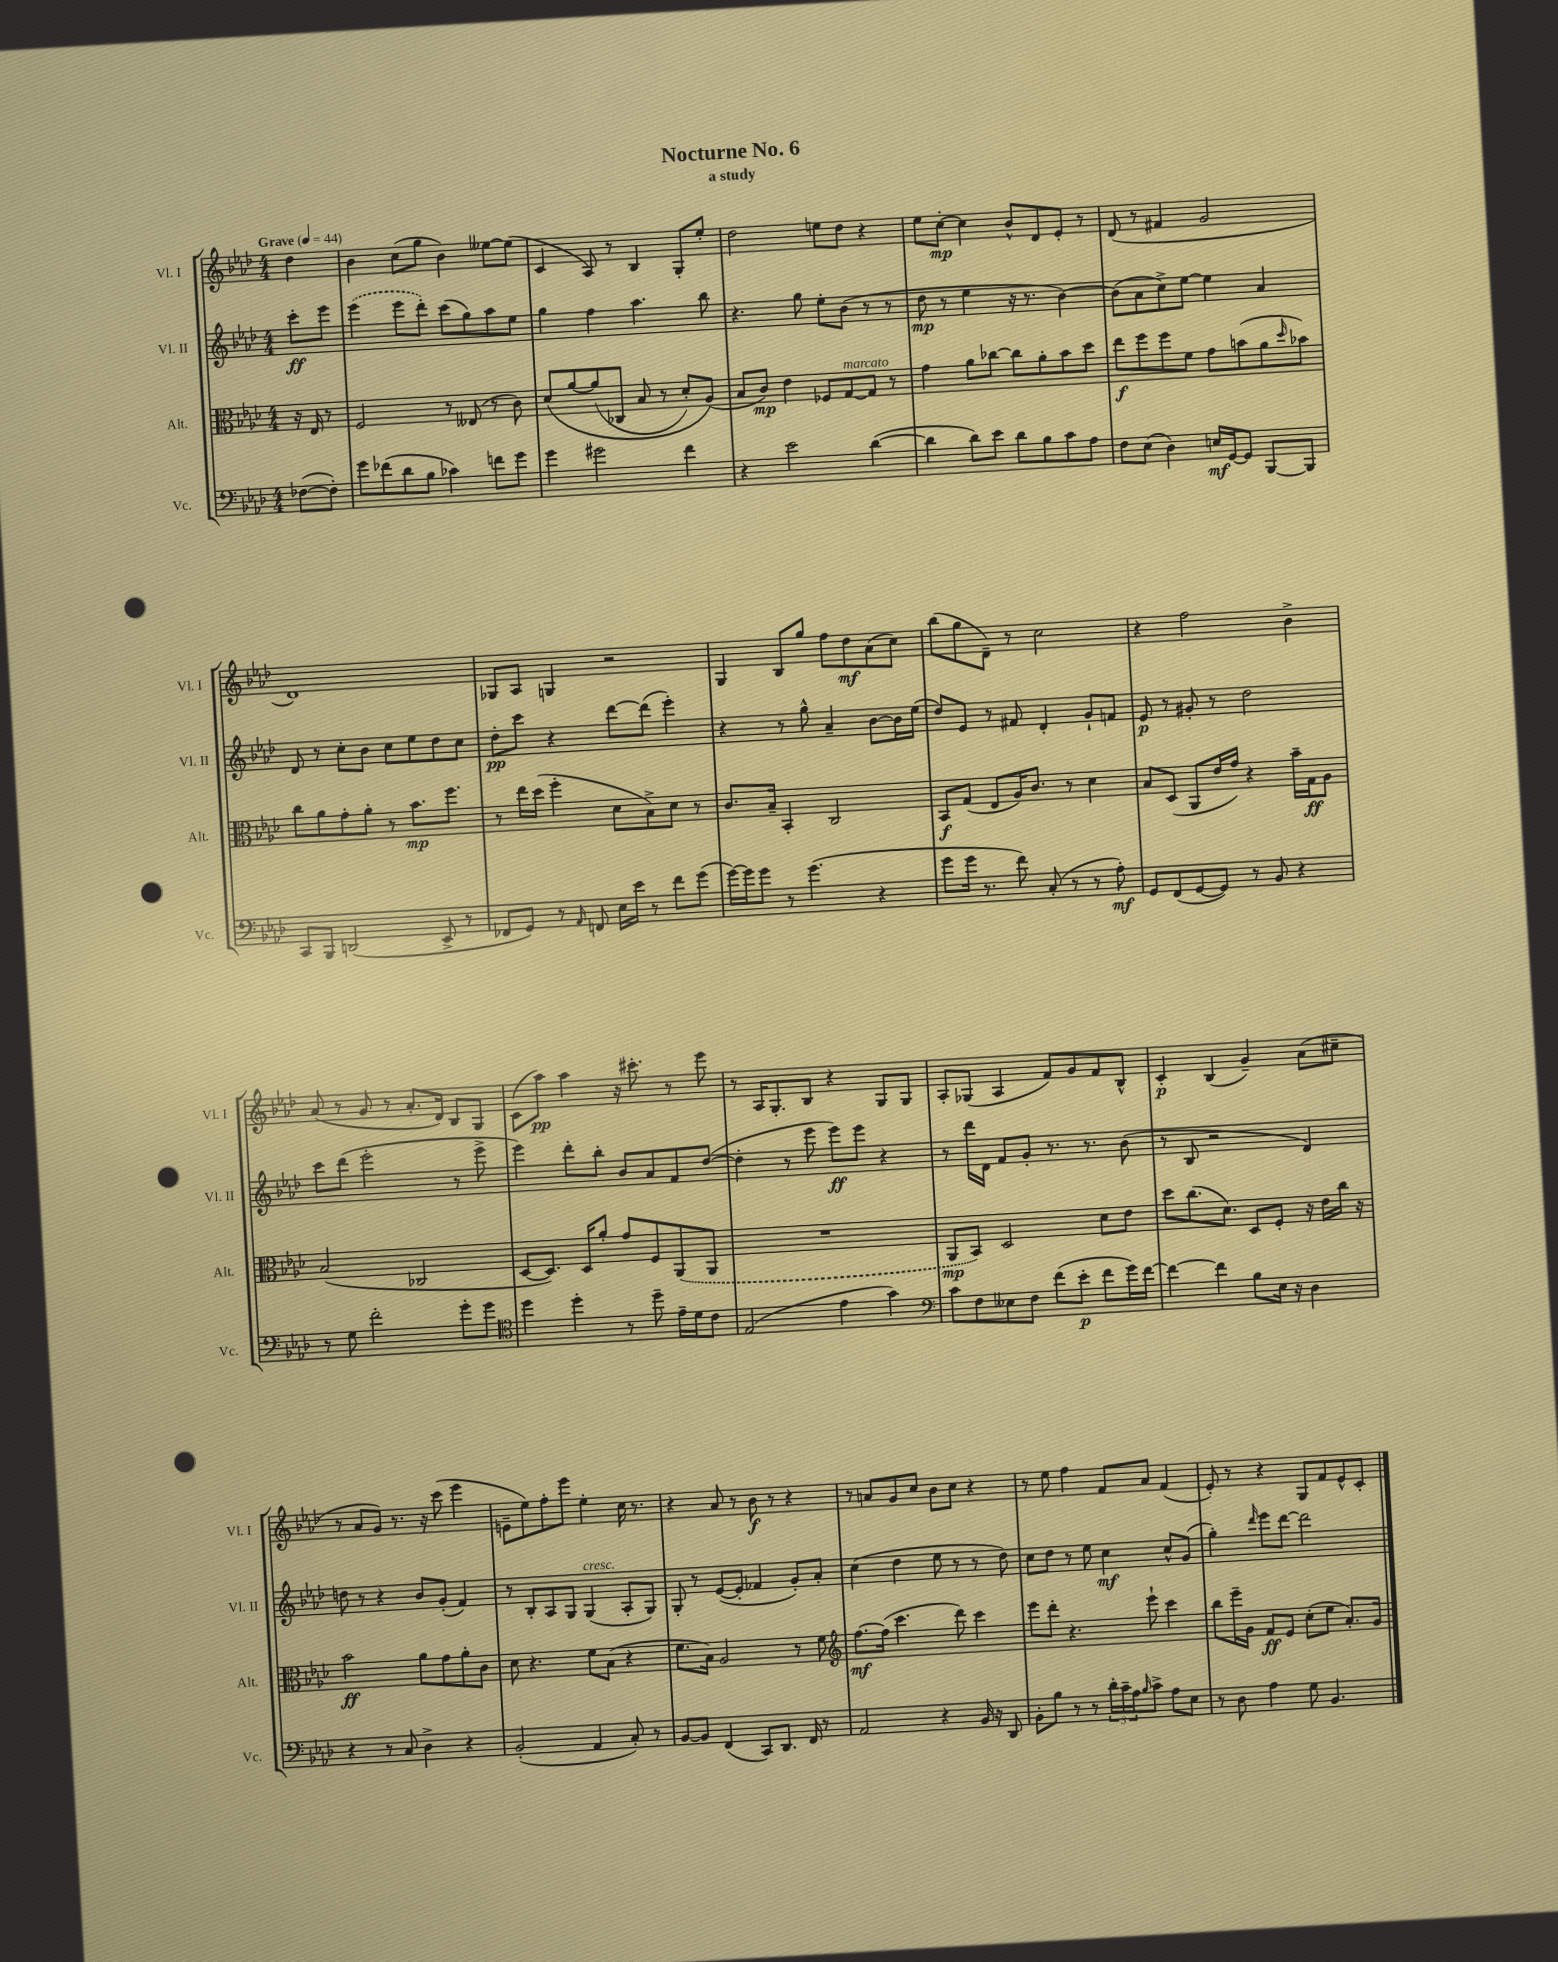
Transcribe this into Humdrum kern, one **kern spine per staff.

**kern	**kern	**kern	**kern
*staff4	*staff3	*staff2	*staff1
*clefF4	*clefC3	*clefG2	*clefG2
*k[b-e-a-d-]	*k[b-e-a-d-]	*k[b-e-a-d-]	*k[b-e-a-d-]
*M4/4	*M4/4	*M4/4	*M4/4
*MM44	*MM44	*MM44	*MM44
([8F-	16r	8ccc'	4dd-
.	16E-	.	.
8F-'])	8r	8eee-	.
=	=	=	=
8g	2F	(4eee-	4b-
(8f-	.	.	.
8d-	.	8eee-	(8cc
8B-	.	8ddd-')	8gg
4c-)	8r	(8ccc	4b-)
.	(8E--	8gg)	.
8f	8r	8aa-	[8ee--
8g	8c)	8ee-	(8ee--]
=	=	=	=
4g	&(8d-	4gg	4c
.	[8a-	.	.
2g#	(8a-]	4ff	8A-)
.	8C-	.	8r
.	8B-	4.aa-	4B-
.	8r	.	.
4f	8d-')	.	8G'
.	(8A-&)	8bb-	8ee-'
=	=	=	=
4r	8B-	4.r	2dd-
.	8c)	.	.
2e-	4e-	.	.
.	.	8gg	.
.	8F-	8ee-'	8ee
.	[8G	(8b-	8dd-
([4d-	8G]	8r	4r
.	8r	8r	.
=	=	=	=
4d-]	4g	8dd-	8ee-
.	.	8r	[8cc'
8d-)	8a-	4ee-	4cc]
8e-	[8cc-	.	.
8d-	8cc-]	16r	8b-^^
.	.	8.r	.
8B-	8a-'	.	8d-
8c	8b-	[4b-)	8e-'
8A-	8dd-	.	8r
=	=	=	=
8F	8ee-	(8b-]	(8d-
(8E-	8ff	8a-	8r
4D-)	8ff	8cc^)	4f#
.	8f	[8ee-	.
16E	8g	4ee-]	2g
[16GG	.	.	.
8GG]	(8b	.	.
[8BBB-	8a-	4a-	.
.	16qqdd-	.	.
8BBB-]	8b-)	.	.
=	=	=	=
8CC	8cc	8d-	1d-)
8BBB-	8a-	8r	.
(2DD	8g'	8cc'	.
.	8a-'	8b-	.
.	8r	8cc	.
.	8.b-	8ee-	.
8EE-^	.	8dd-	.
.	8.ff	.	.
8r	.	8cc	.
=	=	=	=
8FF-	8r	8dd-'	8G-
8GG)	16ee-	8ccc	8A-
.	(16dd-	.	.
8r	4ff'	4r	4G
16qqAA-	.	.	.
8FF	.	.	.
16E-	8d-	[8ddd-	2r
16e-	.	.	.
8r	8B-^)	(8ddd-]	.
8f	8d-	4eee-')	.
(8g	8r	.	.
=	=	=	=
[16g)	8.c	4r	4G
16g]	.	.	.
8g	.	.	.
.	16B-~	.	.
8r	4BB-'	8r	8B-
(4.g	.	8gg^^	8gg
.	2C	4a-~	8ff
.	.	.	8dd-
4r	.	[8b-	(8a-
.	.	16b-]	8cc)
.	.	(16ee-	.
=	=	=	=
8g	8BB-	8dd-)	(8bb-
16g	(8G	8e-	8gg
8.r	.	.	.
.	8E-	8r	8d-~)
8f)	16A-)	8f#	8r
.	8.c	.	.
(8C'	.	4d-'	2cc
8r	8r	.	.
8r	4d-	8g`	.
8A-')	.	8f	.
=	=	=	=
8GG	8B-	8e-	4r
(8FF	(8D-	8r	.
[8GG	8AA-	8g#'	2ff
8GG])	16e-	8r	.
.	16g)	.	.
8r	4r	2dd-	.
8BB-	.	.	.
4r	16b-~	.	4b-^
.	16G	.	.
.	8A-	.	.
=	=	=	=
8r	(2B-	8ccc	(8a-
8G	.	(8ddd-	8r
2f'	.	2eee-'	8g
.	.	.	8r
.	2C-	.	8.a-'
.	.	.	16d-)
8g'	.	8r	8B-
8g	.	8eee-^	8G
=	=	=	=
*clefC4	*	*	*
4dd-	[8D-	4eee-)	(8c
.	8.D-])	.	8aa-)
4dd-'	.	8ddd-'	4aa-
.	16D-	.	.
.	8a-'	8bb-'	.
8r	8g	8b-	16r
.	.	.	8.ccc#'
8dd-~	8F	8a-	.
16e-~	(8AA-	8f	8r
16d-	.	.	.
8c	8AA-	([8dd-	8eee-
=	=	=	=
(2E-	1r	4dd-']	8r
.	.	.	16A-
.	.	.	8.G'
.	.	8r	.
.	.	8eee-	8B-
4e-	.	8eee-)	4r
.	.	8eee-	.
4g)	.	4r	8G
.	.	.	8G
=	=	=	=
*clefF4	*	*	*
8c	8AA-	8r	8A-'
8F	8BB-)	16ddd-	(8G-
.	.	16d-	.
8E--	2D-	8f	4A-
8F	.	8g'	.
(8f	.	8.r	8f)
8e-'	.	.	8g
.	.	8.r	.
8f	8d-	.	8f
16g)	8e-	(8b-	8B-^^
[16f	.	.	.
=	=	=	=
4f_	8dd-	8r	4c'
.	(8.cc	8B-	.
4f]	.	2r	(4B-
.	8.d-)	.	.
8B-	8D-	.	4g~)
16E-	8F'	.	.
16r	.	.	.
4D-	16r	4d-)	(8a-
.	16e-	.	.
.	16cc	.	8cc#~
.	16r	.	.
=	=	=	=
4r	2b-	8dd	8r
.	.	8r	8a-
8r	.	4r	8g)
8C	.	.	8.r
4D-^	8a-	8b-	.
.	.	.	16r
.	8g	(8g'	(8ccc
4r	8a-'	4f)	4eee-
.	8c	.	.
=	=	=	=
(2BB-'	8d-	8r	8e~
.	4.r	8B-'	8ee-)
.	.	8A-	8ff'
.	.	8G	8eee-
4AA-	8f	(4G	4ee-'
.	(8B-	.	.
8C')	4r	8A-'	16cc
.	.	.	8.r
8r	.	8G)	.
=	=	=	=
[8BB-	8.f	8G'	4r
8BB-]	.	8r	.
.	16B-)	.	.
(4FF	2A-	([8e-	8a-
.	.	8e-']	8r
8CC)	.	4f-	8b-
8.DD-	.	.	8r
.	8r	8g')	4r
16FF	.	.	.
8r	8f	8a-'	.
=	=	=	=
*	*clefG2	*	*
2AA-	[8.ff	(4cc	8r
.	.	.	8a
.	(16ff]	.	.
.	4.ccc	4dd-	8g
.	.	.	8cc
4r	.	8ee-	8b-
.	8ddd-)	8r	8cc
16BB-	4ccc	8r	4r
16r	.	.	.
8DD-	.	8dd-)	.
=	=	=	=
8BB-'	8eee-	8cc	8r
8B-	8ddd-'	8dd-	8ee-
8r	4.r	8r	4ff
8r	.	8ee-	.
24d-'	.	4cc	8f
24c~	.	.	.
24A-	.	.	.
16qqB-	.	.	.
8c^	8eee-`	.	8a-
8A-	4ccc	8cc^^	(4f
8E-	.	(8g	.
=	=	=	=
8r	8bb-	4gg')	8e-')
8D-	16eee-~	.	8r
.	16g	.	.
.	.	16qqddd-	.
4A-	8f	8eee-	4r
.	8e-	[8ddd-	.
8G	(8cc'	2ddd-]	8G
4.BB-	8ee-	.	8f
.	8.a-')	.	8e-^^
.	.	.	8c'
.	16g	.	.
==	==	==	==
*-	*-	*-	*-
